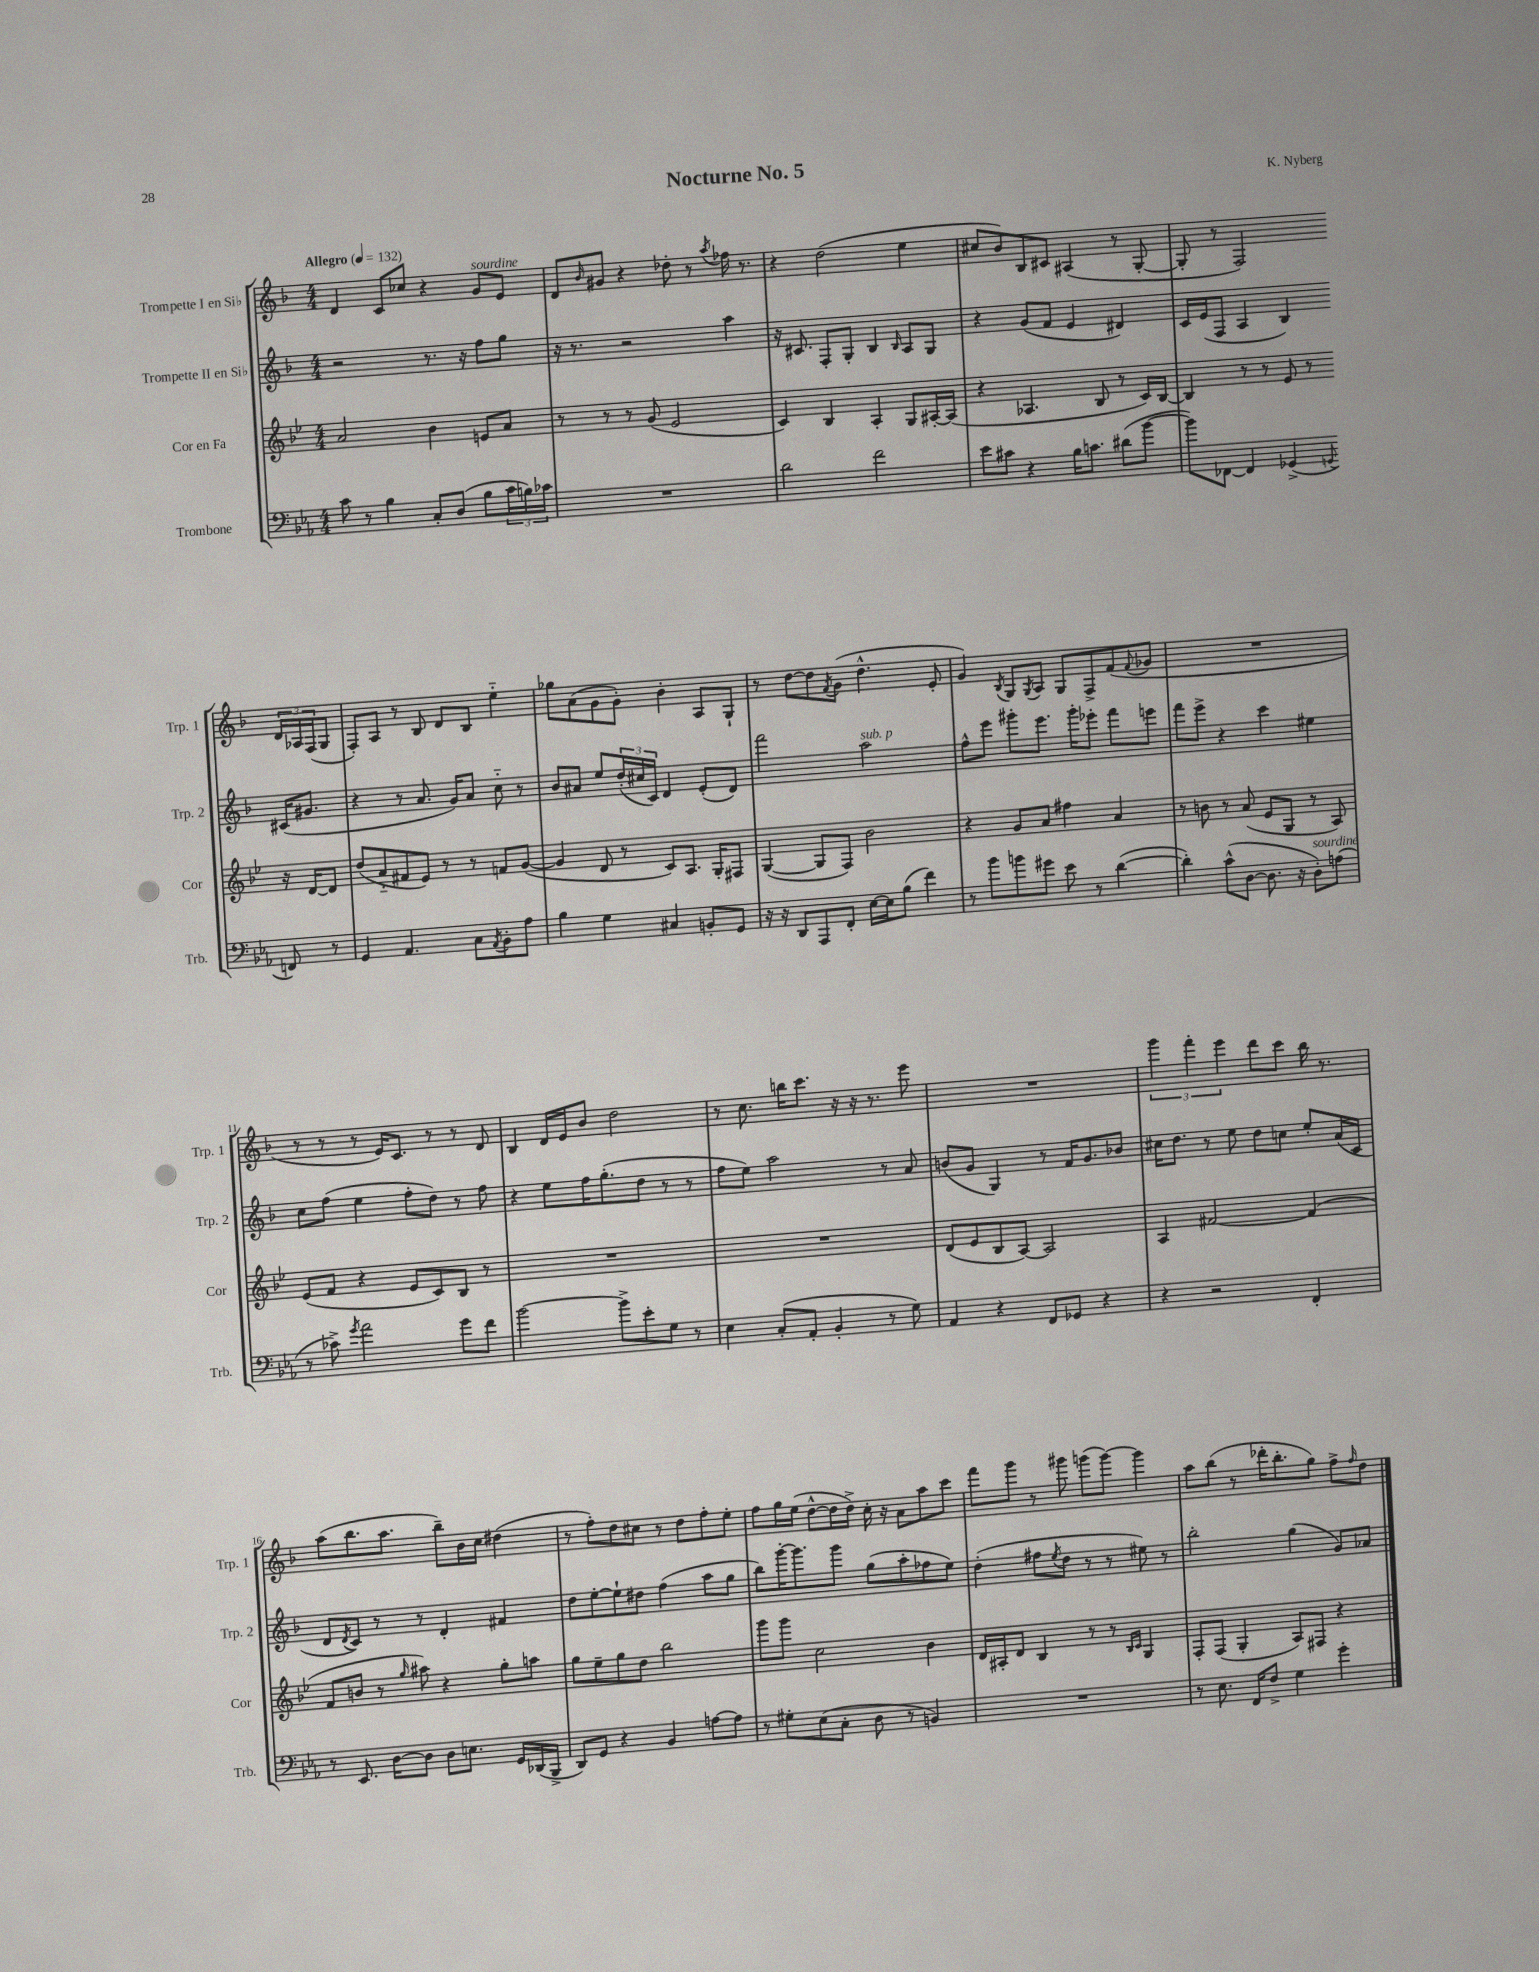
\header { title = "Nocturne No. 5" composer = "K. Nyberg" }
<<
\new StaffGroup <<
\new Staff = "s0" \with { instrumentName = "Trompette I en Sib" shortInstrumentName = "Trp. 1" } {
    \clef treble \key f \major \numericTimeSignature \time 4/4 \tempo "Allegro" 4 = 132
    d'4 c'8 ces''8 r4 g'8^\markup { \italic "sourdine" } e'8 |
    d'8 \grace { bes'16 } gis'8 r4 des''8-. r8 \acciaccatura { a''8 } fes''16 r8. |
    r4 d''2( e''4 |
    cis''8 bes'8) bes8 cis'8 ais4( r8 g8~-. |
    g8-. r8 f2) \tuplet 3/2 { d'16 aes16 f16( } g8 |
    f8-.) a8 r8 bes8 d'8 bes8 e''4-_ |
    ges''8 a'8( g'8 g'8-.) bes'4-. a8 g8-! |
    r8 d''8~ d''8 \acciaccatura { f'8 } g'8( d''4.-^ e'8-. |
    g'4) \acciaccatura { bes8 } g8 \acciaccatura { g8 } a8 g8 f8-> f'8( \appoggiatura { f'8 } ges'8 |
    R1 |
    r8 r8 r8 e'16) c'8. r8 r8 d'8 |
    bes4 d'16 e'16 bes'8 d''2 |
    r8 c''8. b''16 c'''8. r16 r16 r8. e'''8 |
    R1 |
    \tuplet 3/2 { g'''4 f'''4-. e'''4 } d'''8 c'''8 bes''16 r8. |
    a''8( bes''8. a''8. bes''8--) bes'16 c''16 dis''4( |
    r8 f''8-.) d''8 cis''8 r8 d''8 f''8-. e''8-. |
    f''8 g''16 e''16( d''8~-^ d''16 d''16->) c''16-. r16 a'8 a''8 c'''8 |
    f'''8 g'''8 r8 gis'''8 g'''8( g'''8~) g'''4 |
    a''8 bes''8( r8 des'''16-. bes''8.-. g''8) f''8-> \grace { f''16 } d''8 \bar "|." |
}
\new Staff = "s1" \with { instrumentName = "Trompette II en Sib" shortInstrumentName = "Trp. 2" } {
    \clef treble \key f \major \numericTimeSignature \time 4/4
    r2 r8. r16 f''8 g''8 |
    r16 r8. r2 a''4 |
    r16 cis'8. f8-. g8-. bes4 \grace { bes16 } a8 g8 |
    r4 g'8( f'8 e'4 dis'4) |
    c'16 e'16( f8 a4 bes4) cis'16( gis'8. |
    r4 r8 a'8. g'16) a'8 c''8-_ r8 |
    bes'8 ais'8 e''8 \tuplet 3/2 { d''16-.( cis''16 c'16) } d'4 e'8-.( d'8) |
    f'''2 a''2^\markup { \italic "sub. p" } |
    f''8-^ e'''8 gis'''8-. e'''8. gis'''16-. ees'''8-. f'''8 e'''8 |
    f'''8 e'''8-> r4 c'''4 eis''4 |
    c''8 f''8( e''4 f''8-. d''8) r8 f''8 |
    r4 e''8 f''16 g''8.-.( d''8 r8 r8 |
    f''8 e''8) a''2 r8 a'8 |
    b'8( g'8 g4) r8 f'16 g'8. bes'8 |
    cis''16 d''8. r8 e''8 d''8 c''8 e''8-. a'16( c'16 |
    d'8 \acciaccatura { d'8 } c'8) r8 r8 d'4-. fis'4 |
    d''8 e''8~-. e''8-! dis''8 f''4( a''8 g''8 |
    bes''8) g'''16~-. g'''8. g'''8 g''8( a''8-. fes''8 e''8) |
    d''4-.( fis''8 \acciaccatura { e''8 } d''8 r8 r8 eis''8) r8 |
    bes''2-. g''4( g'8) aes'8 \bar "|." |
}
\new Staff = "s2" \with { instrumentName = "Cor en Fa" shortInstrumentName = "Cor" } {
    \clef treble \key bes \major \numericTimeSignature \time 4/4
    a'2 bes'4 e'8 a'8 |
    r8 r8 r8 g'8( ees'2 |
    c'4) bes4 a4-. g8 ais16~-. ais16( |
    r4 aes4. bes8 r8 c'16) bes16~ |
    bes4 r8 r8 ees'8 r8 r16 d'16~ d'8 |
    d''8( a'8-_ fis'8 ees'8) r8 r8 f'8 g'8~( |
    g'4 d'8 r8 c'8) a8. g16-. fis8 |
    g4~( g8 f8) bes'2 |
    r4 g'8 a'8 fis''4 a'4 |
    r8 b'8 r8 a'8( ees'8 g8 r8 a8) |
    ees'8( f'8 r4 ees'8 c'8) bes8 r8 |
    R1 |
    R1 |
    d'8( ees'8 bes8 a8~) a2 |
    a4 fis'2~ fis'4( |
    f'8 b'8 r8 \grace { g''16 } ais''8) r4 g''8-. a''8 |
    g''8 ees''8-- g''8 d''8 bes''2 |
    g'''8 g'''8 c''2 bes'4 |
    d'16 ais16-. d'8 bes4 r8 r8 \grace { bes16 c'16 } g4 |
    f8-. f8( g4-. a8) fis8 r4 \bar "|." |
}
\new Staff = "s3" \with { instrumentName = "Trombone" shortInstrumentName = "Trb." } {
    \clef bass \key ees \major \numericTimeSignature \time 4/4
    c'8 r8 bes4 c8-. d8( bes8 \tuplet 3/2 { c'16 b16) ces'16 } |
    R1 |
    d'2 f'2 |
    ees'8 cis'8 r4 bes16 c'8. dis'8( bes'8~ |
    bes'8) fes,8~ fes,4 ges,4->( \appoggiatura { g,8 } f,8) r8 |
    g,4 aes,4. c8 \acciaccatura { aes,8 } bes,8-. aes8 |
    bes4 g4 cis4 b,8-. g,8 |
    r16 r16 d,8 aes,,8 f,8-. ees16~ ees16 bes8( f'4) |
    r8 bes'8 b'8 gis'8 ees'8 r8 d'4~( |
    d'4-.) c'8-^( d8~ d8. r16 d8-.^\markup { \italic "sourdine" }) a8( |
    r8 ces'8->) \acciaccatura { g'8 } aes'2 g'8 f'8 |
    bes'2~ bes'8-> ees'8-. g8 r8 |
    ees4 c8-.( aes,8-. bes,4-. r8 g8) |
    aes,4 r4 f,8 ges,8 r4 |
    r4 r2 f,4-. |
    r8 ees,8. d16~ d8 d8 e8. g,16 des,16( bes,,16-> |
    d,8) g,8 r4 bes,4 a8~ a8 |
    r8 gis8-. ees8( c8-. d8 r8 b,4) |
    R1 |
    r8 ees8. f,16 f8-> g4 g'4-. \bar "|." |
}
>>
>>
